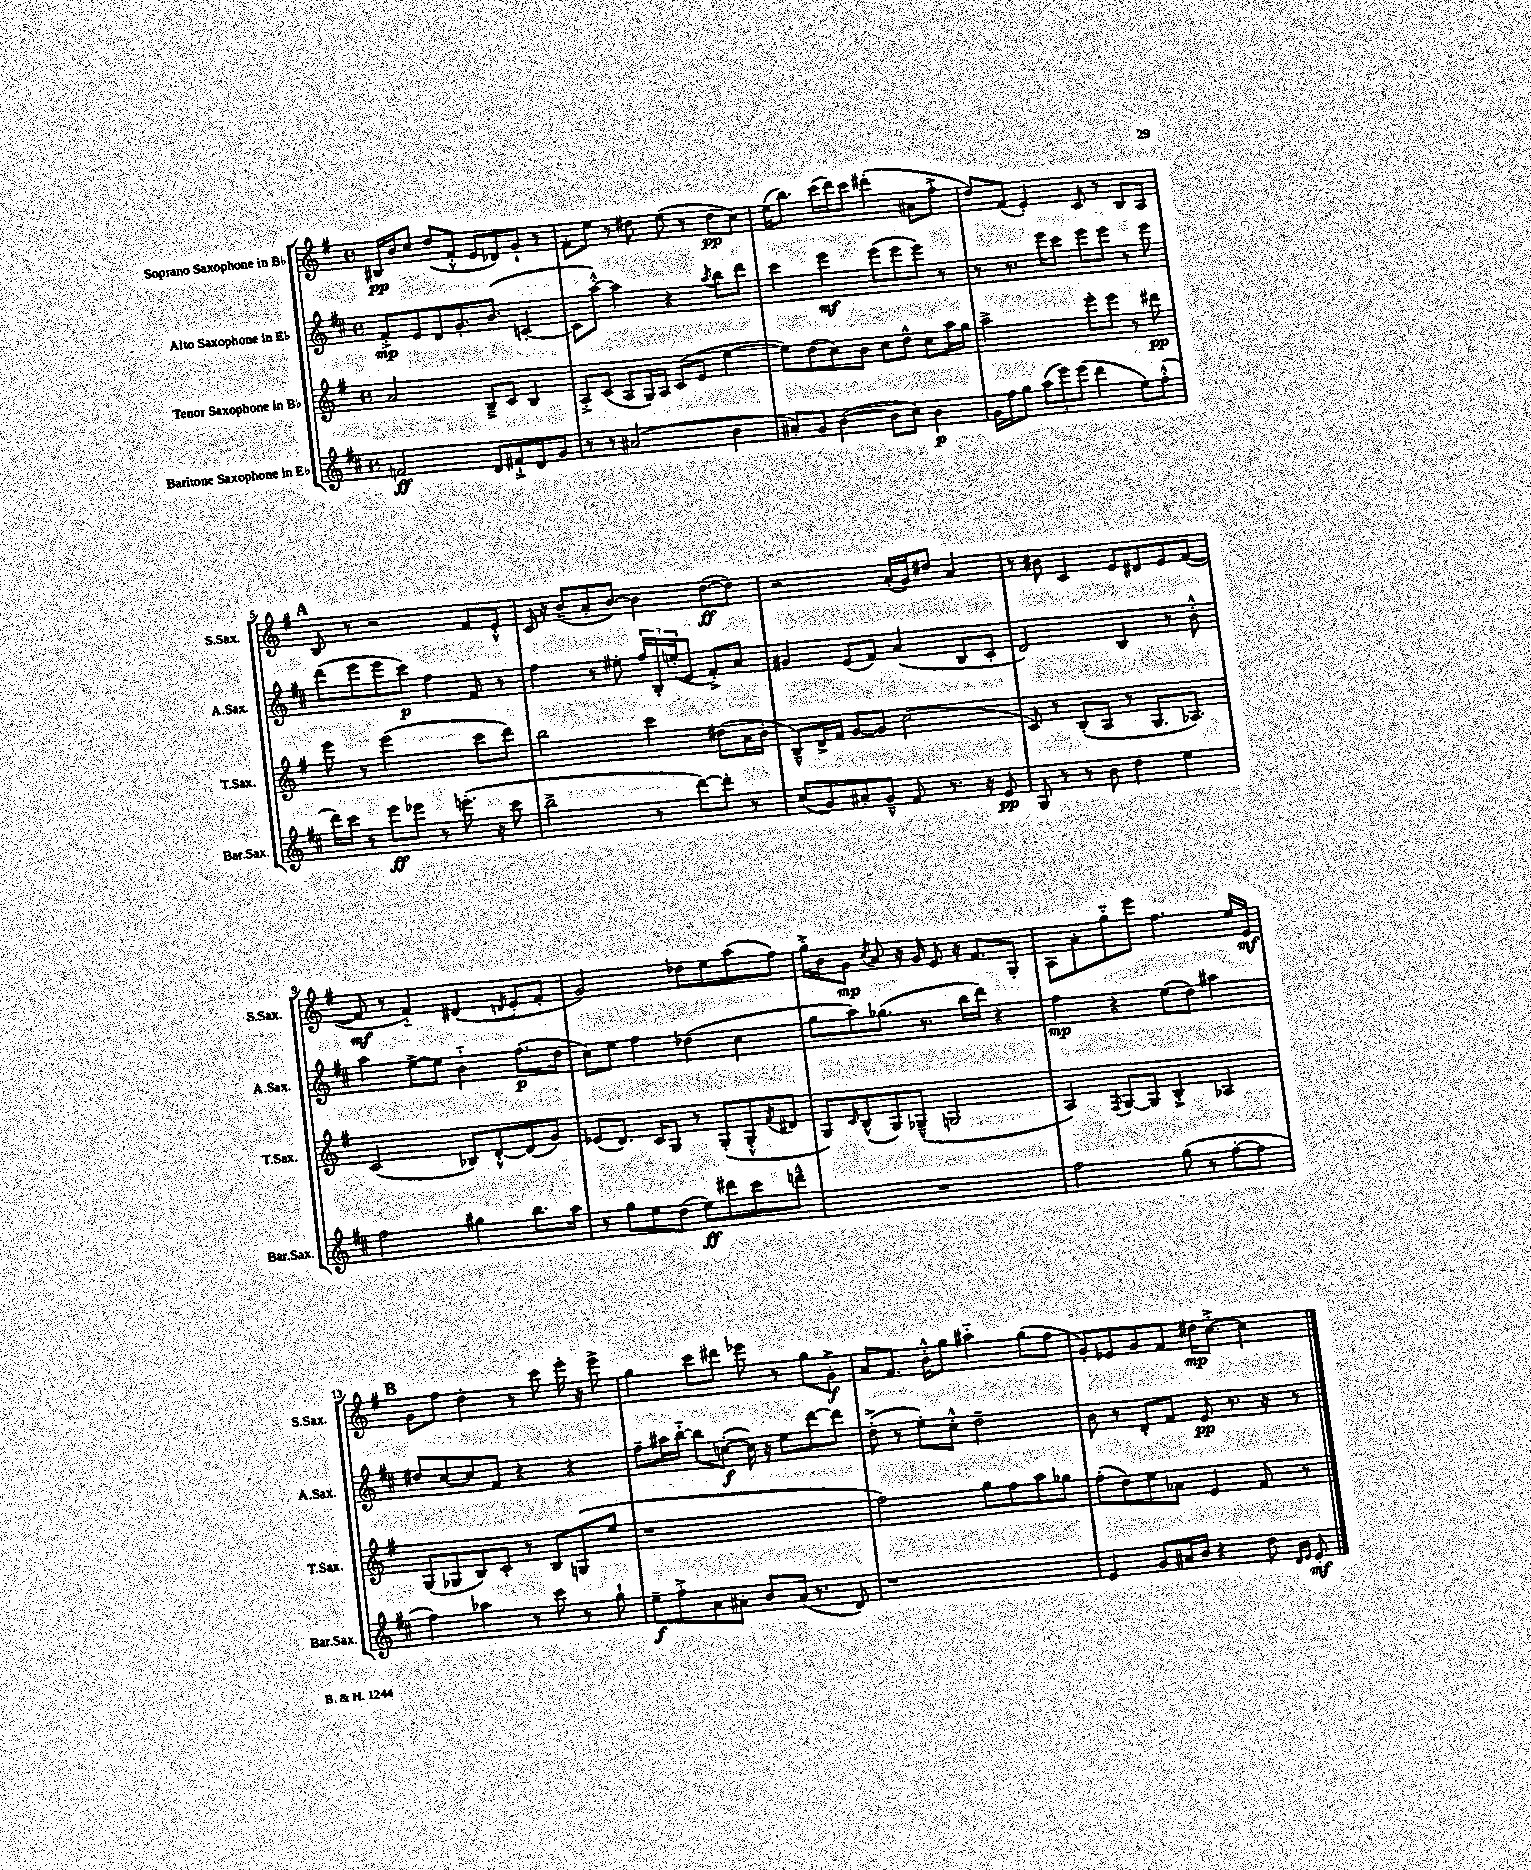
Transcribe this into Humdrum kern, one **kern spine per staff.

**kern	**kern	**kern	**kern
*staff4	*staff3	*staff2	*staff1
*clefG2	*clefG2	*clefG2	*clefG2
*k[f#c#]	*k[f#]	*k[f#c#]	*k[f#]
*M4/4	*M4/4	*M4/4	*M4/4
*met(c)	*met(c)	*met(c)	*met(c)
2f	2a	8f#'^	16B#
.	.	.	16b
.	.	8e	8cc
.	.	8d	(8dd
.	.	8.g'	8f#'^^
8d	8B~^	.	8e
.	.	(8.b	.
8f#`^	8c	.	8d-)
8d	4B	[4c'	8g`
8g	.	.	8r
=	=	=	=
8r	8A'^	8c]	8f#'
8r	(8c	[8aa'^^)	8ee
(2a#	8A	4aa]	8r
.	16G)	.	8dd#
.	16A	.	.
.	(8c	4r	(8ee
.	8e	.	8r
.	.	8qaa	.
4b	[4ee	8bb	8dd#
.	.	8ddd	8cc)
=	=	=	=
8a#')	8ee])	4ccc#	(16ee
.	.	.	8.bb)
8g	(8dd	.	.
([4b	8cc)	4eee	(16ccc
.	.	.	16ddd)
.	8b	.	8ccc
8b]	8cc	(8eee	(4ddd#'
8cc#)	8dd^^	8eee	.
4b	8cc	8eee)	8a#
.	16aa	8r	8ff#'^
.	16gg	.	.
=	=	=	=
16g	2aa^	8r	8dd)
16ff#	.	.	.
8gg	.	8.r	(8f#
(12aa	.	.	4e')
.	.	16eee	.
12eee)	.	.	.
.	.	8ccc#	.
(12eee	.	.	.
4ddd	8eee'	8eee	8c
.	8eee	8eee	8r
8ee)	8r	8r	8B
(8ff#'^^	8ddd#	8eee	8A
=	=	=	=
16ddd)	8eee	(8ddd	8B
16ccc#	.	.	.
8r	8r	8eee	8r
8eee	(2eee	8eee	2r
8eee-	.	8ccc#)	.
8r	.	4ff#	.
(8.eee'	.	.	.
.	8ccc	8f#	8f#
16r	.	.	.
8ccc#	8ddd)	8r	8e'^^
=	=	=	=
2bb^	2bb	4ff#	16c
.	.	.	16r
.	.	.	(8b~
.	.	8r	8a'
.	.	8ee#'	[8b)
8r	4ccc	24ff#	4b]
.	.	24B'	.
.	.	(24ee'	.
[8ddd)	.	8e	.
8ddd']	(8dd#	8f#'^)	([8dd
8r	16a	8a	8dd])
.	16b'	.	.
=	=	=	=
(8cc#	8B~^^)	4g#	2r
8g)	16d^	.	.
.	16f#	.	.
8a#'	[8g	(8e	.
8g~^^	8g]	8f#)	.
8f#	(2cc	(4a	(16a'
.	.	.	16g)
8.r	.	.	8dd#
.	.	8B	4a
16r	.	.	.
8e	.	8c#'	.
=	=	=	=
8G	8c)	2d)	8r
8r	8r	.	8b#
8r	(8B'	.	4c
8b	8A	.	.
4dd	8r	4B	8e
.	8.G	.	8d#
4ee	.	8r	8e
.	8.A-)	.	.
.	.	8b'^^	([8f#
=	=	=	=
2ff#	(2c	4aa	8f#]
.	.	.	8r
.	.	[8ee^	4f#'~)
.	.	8ee]	.
4gg#	8B-)	4b'~	(4d#
.	[8d'^^	.	.
.	.	.	8qd
8.bb	(8d]	(8.ff#	8e'
.	8g)	.	8f#'
16aa	.	16dd	.
=	=	=	=
8r	(8e-	8cc#)	2g)
8gg	8.d)	8ee	.
8ee	.	4ff#	.
.	16c	.	.
(8dd	8G	.	.
8ee)	8r	(4dd-	8dd-
8ddd#	(8G'	.	8ee
8ccc#	8G'^^	4cc#	(8aa
.	8qf#	.	.
8ddd~^^	8d#	.	8ff#)
=	=	=	=
1r	8G)	8gg	16gg'^
.	.	.	16b
.	16qqc	.	.
.	(8B^^	8aa)	8g
.	.	.	8qcc
.	8G)	(8.gg-	8a
.	(8G-~^^	.	16r
.	.	8.r	16g
.	2G	.	8e
.	.	16bb	16r
.	.	16ddd)	8.f#
.	.	4r	.
.	.	.	8G'
=	=	=	=
2ff#	4A)	4ff#	8A
.	.	.	8a'
.	8qF#	.	.
.	[8G	4r	8gg'~
.	8G]	.	8eee
(8gg	4B'^	(8ee	4.ff#
8r	.	8dd)	.
[8ff#'	4A-	4aa#	.
8ff#]	.	.	16ee
.	.	.	16e
=	=	=	=
4ff#)	(8G	8dd#	8g
.	8G-	[8cc#	8ff#
4aa-	8B)	8cc#]	4dd'
.	8c'	8f#	.
8r	8r	4r	8r
8ccc#	8B	.	8ccc
8r	(8G	4r	16eee'
.	.	.	16r
8gg`	8ee	.	8eee^
=	=	=	=
8ee~	1r	8ff#~	4gg
8ff#'^	.	16aa#	.
.	.	[16bb'~	.
8a	.	8bb]	8ccc
8a#'	.	([8cc'	8ddd#
8b	.	16cc])	8eee-
.	.	16r	.
(16a#	.	8ee	8r
8.r	.	.	.
.	.	[8ddd	8gg
8d)	.	8ddd]	8g'^
=	=	=	=
1r	2ff#)	(8dd'^	8a
.	.	8r	8.f#
.	.	8ee')	.
.	.	.	16b'^^
.	.	8cc#'^^	8gg
.	8gg	2dd~	4aa#'~
.	8ff#	.	.
.	8aa	.	(8gg
.	8gg-	.	8ff#
=	=	=	=
4e	(8ff#'	8b	8g')
.	8dd)	8r	8e-
8g	8ee	8d'	8g
16a#	8a-	8f#	8f#
16b	.	.	.
4r	4e	8e	16dd#
.	.	.	[8.cc'^
.	.	8.r	.
8dd	8f#	.	4cc]
.	.	16r	.
16qqd	.	.	.
16qqe	.	.	.
8e'	8r	8r	.
==	==	==	==
*-	*-	*-	*-
